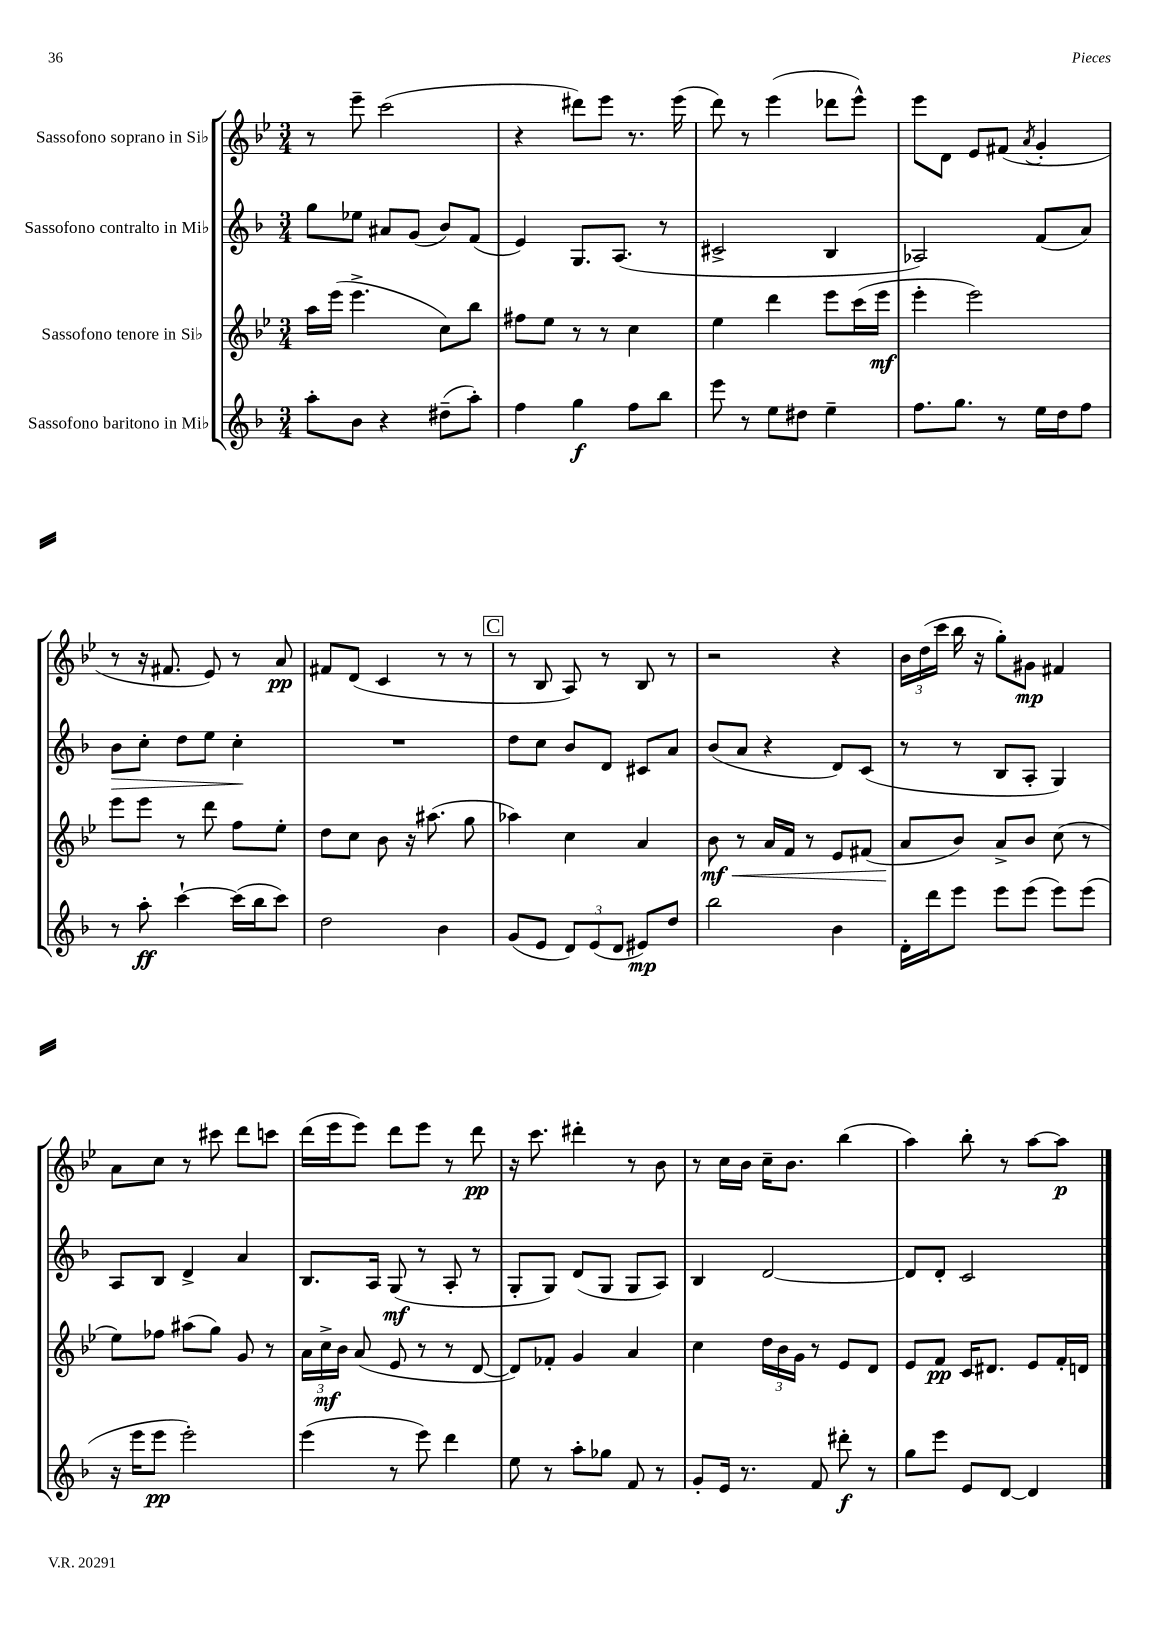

**kern	**kern	**kern	**kern
*staff4	*staff3	*staff2	*staff1
*clefG2	*clefG2	*clefG2	*clefG2
*k[b-]	*k[b-e-]	*k[b-]	*k[b-e-]
*M3/4	*M3/4	*M3/4	*M3/4
8aa'	16aa	8gg	8r
.	(16eee-	.	.
8b-	4.eee-^	8ee-	8eee-~
4r	.	8a#	(2ccc
.	.	(8g	.
(8dd#~	8cc)	8b-)	.
8aa')	8bb-	(8f	.
=	=	=	=
4ff	8ff#	4e)	4r
.	8ee-	.	.
4gg	8r	8.G	8ddd#)
.	8r	.	8eee-
.	.	(8.A	.
8ff	4cc	.	8.r
8bb-	.	8r	.
.	.	.	(16eee-
=	=	=	=
8eee	4ee-	2c#^	8ddd)
8r	.	.	8r
8ee	4ddd	.	(4eee-
8dd#	.	.	.
4ee~	8eee-	4B-	8ddd-
.	(16ccc	.	8eee-^^)
.	16eee-	.	.
=	=	=	=
8.ff	4eee-'	2A-)	8eee-
.	.	.	8d
8.gg	.	.	.
.	2eee-)	.	8e-
8r	.	.	(8f#
.	.	.	8qa
16ee	.	(8f	4g'
16dd	.	.	.
8ff	.	8a)	.
=	=	=	=
8r	8eee-	8b-	8r
8aa'	8eee-	8cc'	16r
.	.	.	8.f#
[4ccc`	8r	8dd	.
.	8ddd	8ee	8e-)
(16ccc]	8ff	4cc'	8r
16bb-	.	.	.
8ccc)	8ee-'	.	8a
=	=	=	=
2dd	8dd	2.r	8f#
.	8cc	.	(8d
.	8b-	.	4c
.	16r	.	.
.	(8.aa#	.	.
4b-	.	.	8r
.	8gg	.	8r
=	=	=	=
(8g	4aa-)	8dd	8r
8e	.	8cc	8B-
12d)	4cc	8b-	8A)
(12e	.	.	.
.	.	8d	8r
12d	.	.	.
8e#)	4a	8c#	8B-
8dd	.	8a	8r
=	=	=	=
2bb-	8b-	(8b-	2r
.	8r	8a	.
.	16a	4r	.
.	16f	.	.
.	8r	.	.
4b-	8e-	8d)	4r
.	(8f#	(8c	.
=	=	=	=
16d'	8a	8r	24b-
.	.	.	(24dd
16ddd	.	.	.
.	.	.	24ccc
8eee	8b-)	8r	16bb-
.	.	.	16r
8eee	8a^	8B-	8gg')
(8eee	8b-	8A'	8g#
8eee)	(8cc	4G)	4f#
(8eee	8r	.	.
=	=	=	=
16r	8ee-)	8A	8a
16eee	.	.	.
8eee	8ff-	8B-	8cc
2eee')	(8aa#	4d^	8r
.	8gg)	.	8ccc#
.	8g	4a	8ddd
.	8r	.	8ccc
=	=	=	=
(4eee	24a	8.B-	(16ddd
.	24cc^	.	.
.	.	.	16eee-
.	24b-	.	.
.	(8a	.	8eee-)
.	.	16A	.
8r	8e-	(8G	8ddd
8eee)	8r	8r	8eee-
4ddd	8r	8A'	8r
.	[8d	8r	8ddd
=	=	=	=
8ee	8d])	8G'	16r
.	.	.	8.ccc
8r	8f-'	8G)	.
8aa'	4g	(8d	4ddd#'
8gg-	.	8G	.
8f	4a	8G	8r
8r	.	8A)	8b-
=	=	=	=
8g'	4cc	4B-	8r
16e	.	.	16cc
8.r	.	.	16b-
.	24dd	[2d	16cc~
.	24b-	.	.
.	.	.	8.b-
.	24g	.	.
8f	8r	.	.
8ddd#'	8e-	.	(4bb-
8r	8d	.	.
=	=	=	=
8gg	8e-	8d]	4aa)
8eee	8f	8d'	.
8e	16c	2c	8bb-'
.	8.d#	.	.
[8d	.	.	8r
4d]	8e-	.	[8aa
.	16f'	.	8aa]
.	16d	.	.
==	==	==	==
*-	*-	*-	*-
